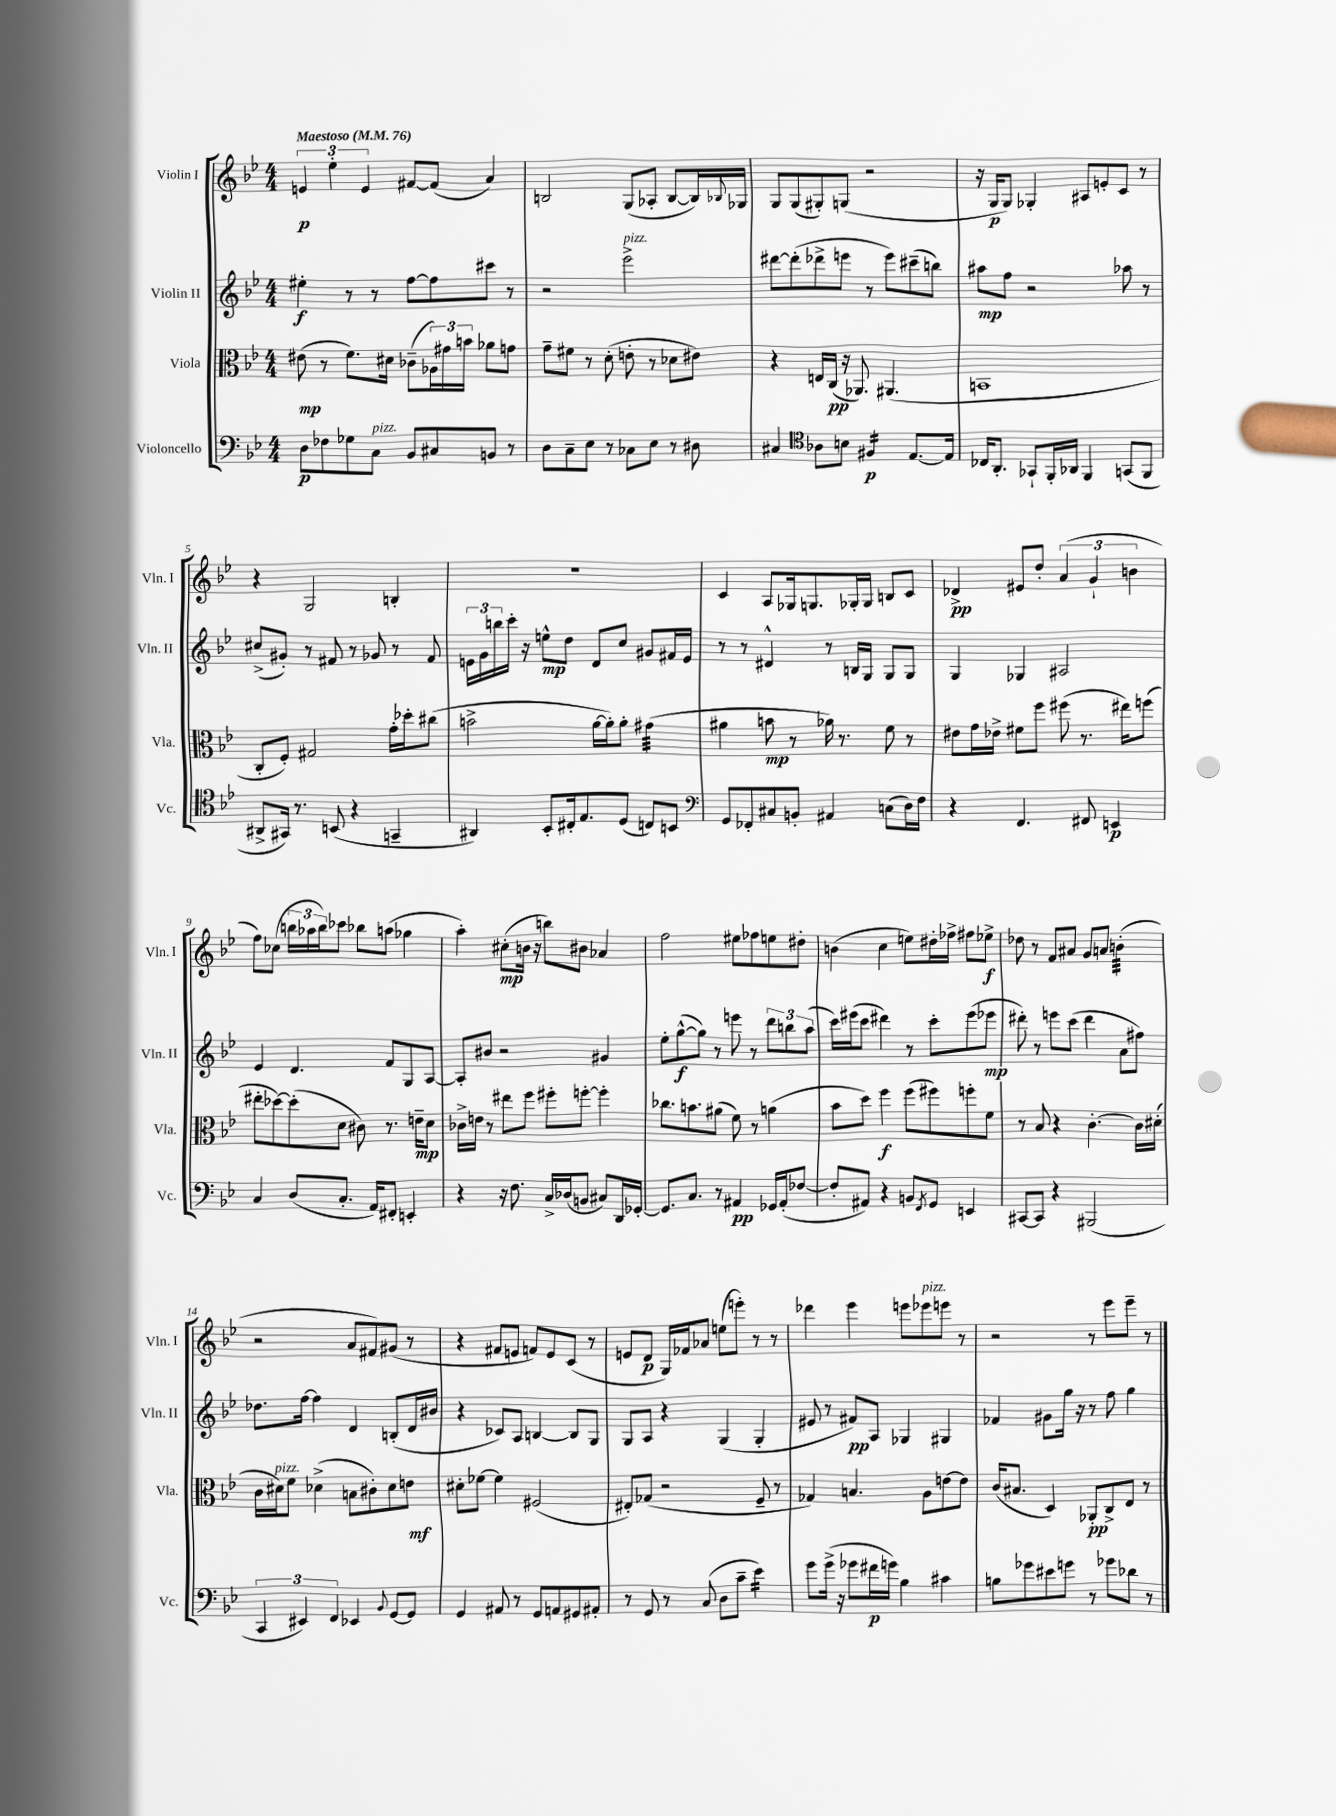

**kern	**kern	**kern	**kern
*staff4	*staff3	*staff2	*staff1
*clefF4	*clefC3	*clefG2	*clefG2
*k[b-e-]	*k[b-e-]	*k[b-e-]	*k[b-e-]
*M4/4	*M4/4	*M4/4	*M4/4
*MM76	*MM76	*MM76	*MM76
8D	(8e#	4ee#'	6e
8F-	8r	.	.
.	.	.	6ee-'
8G-	8.f)	8r	.
.	.	.	6e
8C	.	8r	.
.	16d#	.	.
8BB-	(8c-~	[8ff	[8f#
8C#	24A-)	8ff]	(8f#]
.	24g#	.	.
.	24b	.	.
8BB	8a-	8ccc#	4a)
8r	8g	8r	.
=	=	=	=
8D	8g~	2r	2B
8C~	8f#	.	.
8E-	8r	.	.
8r	(8d'	.	.
8C-	8e'	2eee-^	(8G
8E-	8r	.	8A-'
8r	8d-	.	[8B
8D#	8e#)	.	16B])
.	.	.	8qqB-
.	.	.	16G-
=	=	=	=
4C#	4r	[8ddd#	8G
.	.	(8ddd#']	(8G
*clefC4	*	*	*
8A-	16E	8ddd-^	8G#')
.	(16C	.	.
8B	16r	8eee	(8G
.	8.AA-)	.	.
4F#	.	8r	2r
.	(4.AA#	8eee)	.
[8.E-	.	(8ccc#~	.
.	.	8bb)	.
16E-]	.	.	.
=	=	=	=
16C-	1BB	8aa#	16r
8.AA'	.	.	16G
.	.	8ff	8G)
8GG-`	.	2r	4G-'
16FF'	.	.	.
16AA-	.	.	.
4FF	.	.	8A#
.	.	.	8e'
(8GG	.	8aa-	8c
8FF	.	8r	8r
=	=	=	=
8AA#^	8C'	(8cc#^	4r
16GG#)	8F')	8g#')	.
8.r	.	.	.
.	2G#	8r	2G
(8BB	.	8f#	.
4r	.	8r	.
.	.	8g-	.
4GG~	16g'	8r	4B'
.	16dd-'	.	.
.	(8cc#	8f#	.
=	=	=	=
4AA#)	2b^	24e	1r
.	.	24g	.
.	.	24bb	.
.	.	16ccc'	.
.	.	16r	.
8BB-'	.	8ee^^	.
16C#'	.	8dd	.
8.E-	.	.	.
.	[16a	8d	.
.	16a'])	.	.
(8D	8a'	8cc	.
8C)	(4g#	8g#	.
8BB	.	16f#	.
.	.	16e	.
=	=	=	=
*clefF4	*	*	*
8GG	4a#	8r	4c
8FF-'	.	8r	.
8C#	8b	4d#^^	8A
8BB'	8r	.	16G-
.	.	.	8.G
4AA#	16a-)	8r	.
.	8.r	.	.
.	.	16B	16G-'
.	.	16G	16G-
(8C	8f	8G	8B
16D)	8r	8G	8c
16F	.	.	.
=	=	=	=
4r	8e#	4G	4d-^
.	16g	.	.
.	16e-^	.	.
4.FF	8f#	4G-	8e#
.	8ff	.	8dd'
.	(8ff#	2A#	(6a
8FF#	8.r	.	.
.	.	.	6g`
4EE	.	.	.
.	16ee#)	.	.
.	.	.	6b
.	(8ff	.	.
=	=	=	=
4C	8ee#'	4e-	8ff)
.	[8dd-)	.	(8cc-
(8D	(8dd-']	4.d	24bb
.	.	.	24aa-
.	.	.	24bb)
8.C'	8d	.	8ccc-
.	8c#)	.	8bb-
16AA)	.	.	.
8FF#'	8.r	8f	(8aa
4EE'	.	8G	4gg-
.	16e~	.	.
.	8d	[8A	.
=	=	=	=
4r	16c-^	8A']	4aa')
.	16e	.	.
.	8r	8b#	.
16r	8ee#	2r	(8cc#'
8.F	.	.	.
.	8ff	.	16b
.	.	.	16r
16C^	8ff#'	.	8bb)
(16D-	.	.	.
8BB	[8ff'	.	8b#
8C#)	4ff']	4g#	4a-
16DD	.	.	.
[16GG-'	.	.	.
=	=	=	=
8.GG-]	8.cc-	8ee-'	2ff
.	.	([8gg^^	.
8.C	8.b	.	.
.	.	8gg])	.
8r	(8a#	8r	.
4AA#	8f)	8eee	8ee#
.	8r	8r	8ff-
16GG-	(4a	12ddd	8ee
(16AA#'	.	.	.
.	.	12bb	.
[8F-	.	.	8dd#'
.	.	(12aa	.
=	=	=	=
8F-']	8b-	16ccc)	(4b
.	.	(16eee#	.
8AA#)	8dd)	8ccc	.
4r	4ff	4ddd#)	4cc
8BB	(8ff	8r	8ee)
8qFF	.	.	.
8GG	8ff#)	8ccc'	16dd#'
.	.	.	16ff-^
4EE	8ff'	(8eee#	8ff#
.	8f	8eee-	8ee-^
=	=	=	=
[8CC#	8r	8ddd#')	8dd-
8CC#]	8B-	8r	8r
4r	4r	8eee	8f
.	.	(8ccc	8a#
(2BBB#	[4.c'	4ddd#	8g
.	.	.	8a
.	.	8a	(4b'
.	16c]	8ff#)	.
.	(16d#'	.	.
=	=	=	=
6CC	16c	8.dd-	2r
.	16d#)	.	.
.	8f	.	.
6EE#)	.	.	.
.	.	[16ff	.
.	(4d-^	4ff]	.
6FF	.	.	.
4EE-	8B	4d	8a
.	8c#')	.	8f#)
8qqBB-	.	.	.
[8GG	8d-	(8B'	(8g#
8GG]	8e	16d	8r
.	.	16b#	.
=	=	=	=
4GG	8d#'	4r	4r
.	[8f-	.	.
8AA#	4f-]	8c-)	8f#
8r	.	8A	8e
8GG	(2F#	[4B	8f)
8AA	.	.	8e
8GG#	.	8B]	(8c
8AA#'	.	8G	8r
=	=	=	=
8r	8E#')	8G	8e
8GG	(8G-	8A	8d
8r	2r	4r	16G)
.	.	.	16f-
(8C	.	.	8a-
8D	.	(4G	(8ee
8c~	.	.	8eee')
4e-)	8F~	4G'	8r
.	8r	.	8r
=	=	=	=
8g	4G-)	8e#	4ddd-
(16g^	.	8r	.
16r	.	.	.
8g-	4.B	8f#)	4eee-
16f#	.	8A	.
16g)	.	.	.
4B-	.	4G-	8eee
.	8A	.	8eee-
4c#	[8e	4G#	8eee
.	8e]	.	8r
=	=	=	=
8B	(16c	4f-	2r
.	8.B#	.	.
8g-	.	.	.
8e#	4D)	8g#	.
8g	.	16gg	.
.	.	16r	.
8r	8AA-'	8r	8r
8g-	8C^	8ff	8eee-
8d-	8E-	4gg	8eee-~
8r	8r	.	8r
==	==	==	==
*-	*-	*-	*-
